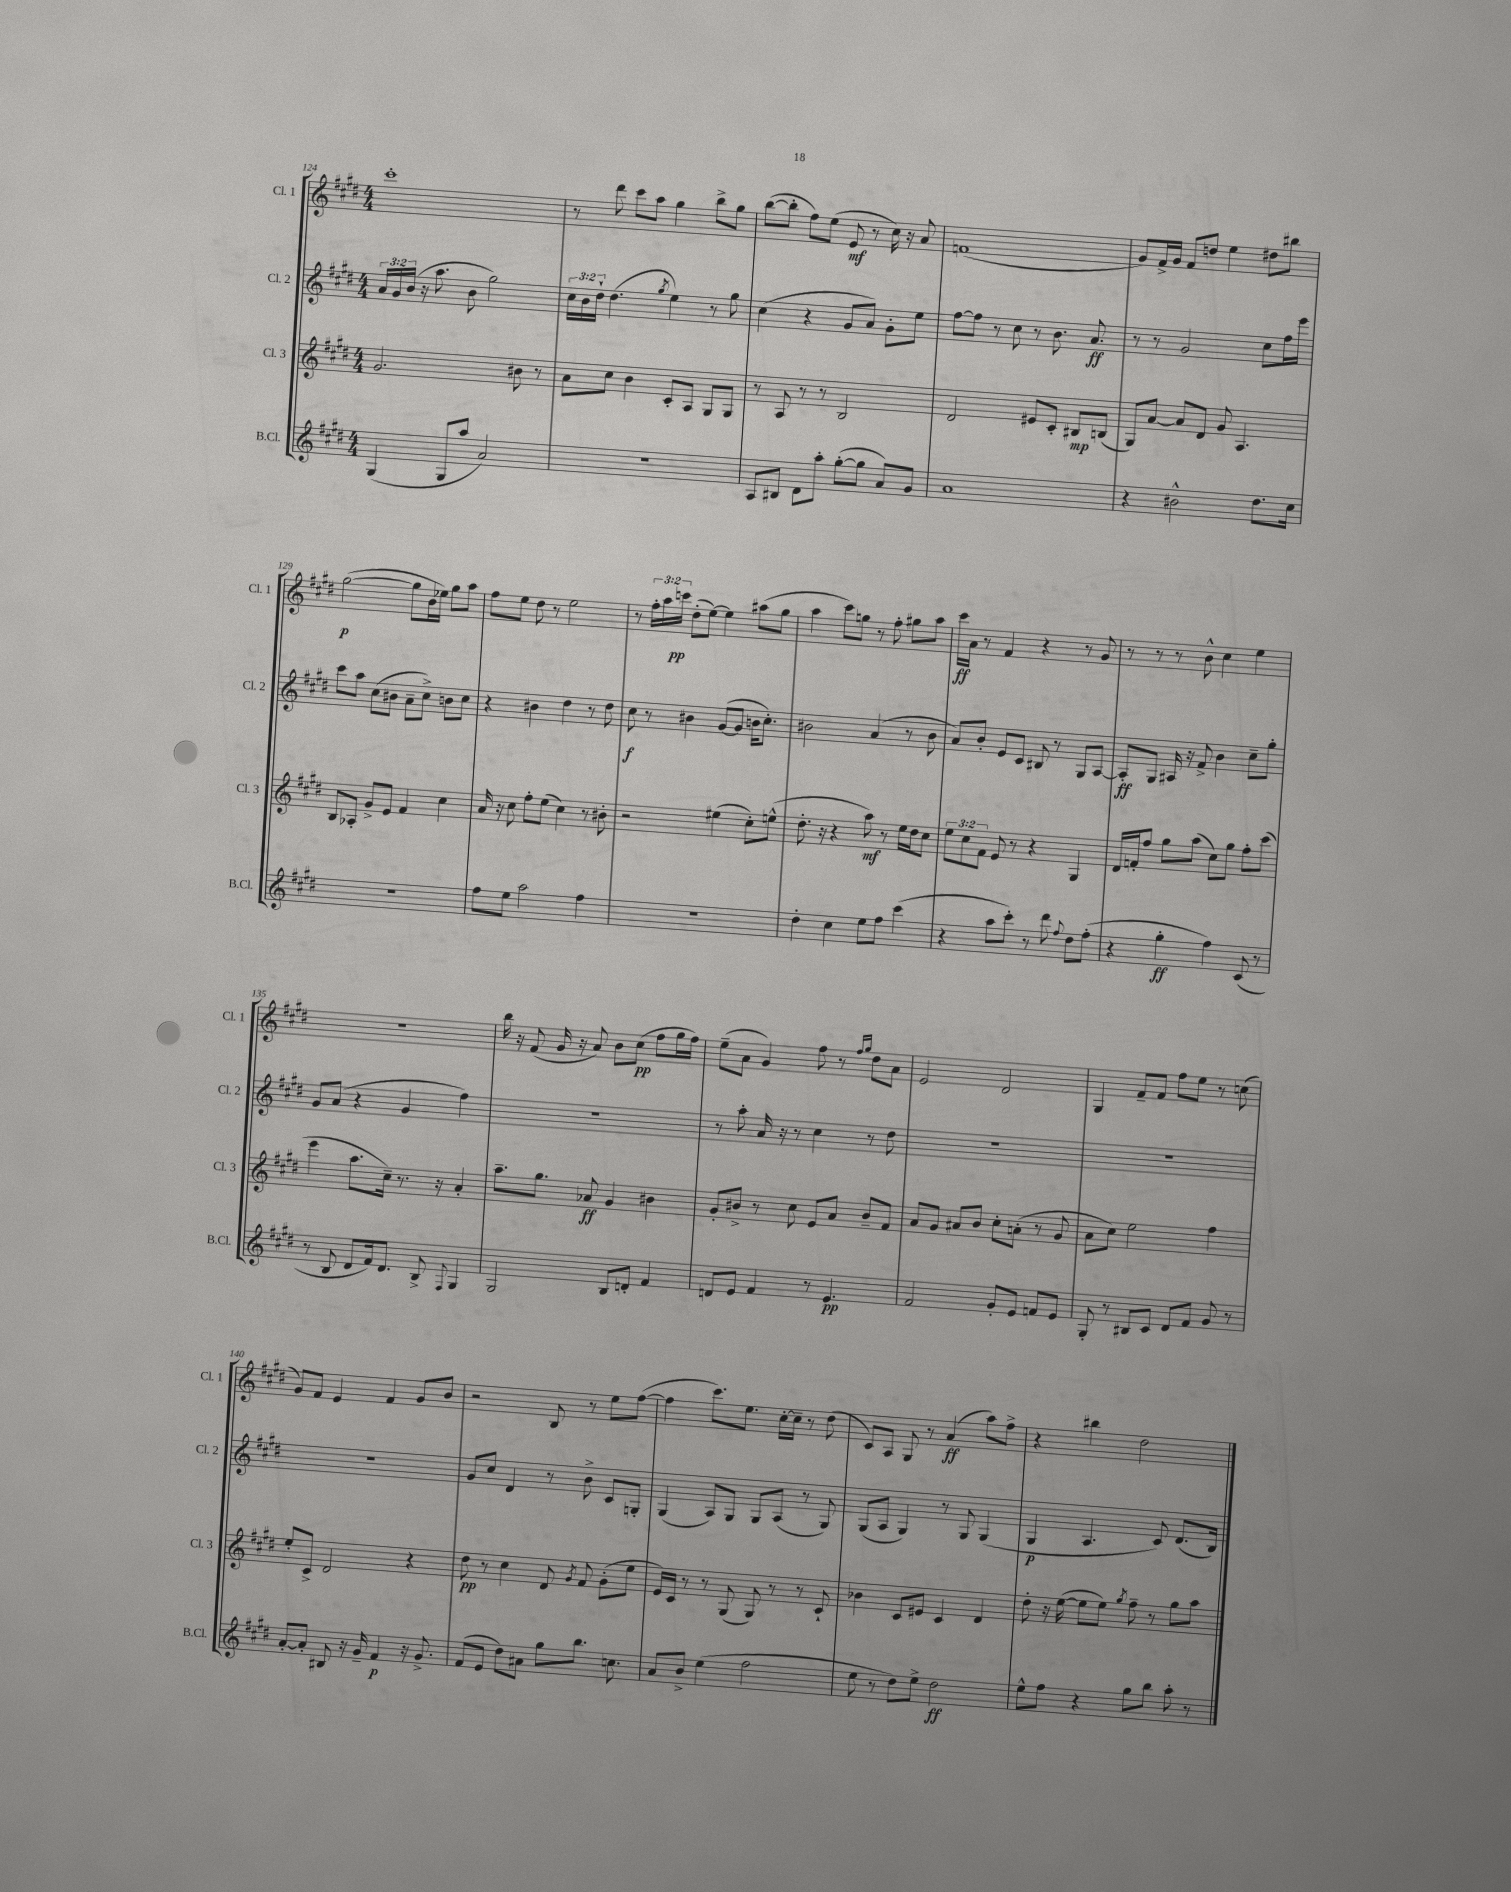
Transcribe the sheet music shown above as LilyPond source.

<<
\new StaffGroup <<
\new Staff = "s0" \with { instrumentName = "Cl. 1" shortInstrumentName = "Cl. 1" } {
    \clef treble \key e \major \numericTimeSignature \time 4/4 \override Staff.TupletNumber.text = #tuplet-number::calc-fraction-text
    \autoBeamOff cis'''1-. |
    r8 dis'''8 cis'''8[ a''8] gis''4 b''8[-> gis''8] |
    b''8[~( b''8]-. fis''8[) e''8]( e'8\mf r8 cis''16) r16 a'8 |
    f'1( |
    gis'8[) fis'16-> gis'16] fis'8[ d''8] e''4 dis''8[ bis''8] |
    gis''2~\p( gis''8[ b'16 ees''16]) gis''8[ a''8] |
    fis''8[ e''8] dis''8 r8 e''2 |
    r8 \tuplet 3/2 { fis''16[-. a''16 c'''16]\pp } dis''8[-.( e''8]~) e''4 ais''8[( gis''8] |
    a''4 cis'''8[) g''8] r8 fis''8-. gis''8[ a''8] |
    cis'''16[\ff a'16] r8 fis'4 r4 r8 gis'8 |
    r8 r8 r8 b'8-^ cis''4 e''4 |
    r1 |
    b''16 r16 fis'8( gis'16 r16 a'8) b'8[ cis''8]\pp( fis''8[ gis''16 fis''16]) |
    e''8[--( a'8] gis'4) fis''8 r8 \grace { fis''16[ gis''16] } dis''8[ a'8] |
    e'2 dis'2 |
    gis4 fis'8[-- fis'8] fis''8[ e''8] r8 c''8( |
    gis'8[) fis'8] e'4 fis'4 gis'8[ b'8] |
    r2 b8 r8 e''8[ fis''8]~( |
    fis''4 cis'''8.[) e''8.] cis''16[~-. cis''16]-- r8 dis''8( |
    cis'8[) a8] gis8 r8 a'4\ff( a''8[) fis''8]-> |
    r4 bis''4 dis''2 \bar "|." |
}
\new Staff = "s1" \with { instrumentName = "Cl. 2" shortInstrumentName = "Cl. 2" } {
    \clef treble \key e \major \numericTimeSignature \time 4/4 \override Staff.TupletNumber.text = #tuplet-number::calc-fraction-text
    \autoBeamOff \tuplet 3/2 { a'16[ gis'16 b'16]( } r16 a''8. b'8 gis''2) |
    \tuplet 3/2 { cis''16[ b'16 dis''16]-! } dis''4.( \acciaccatura { gis''8 } e''4) r8 gis''8 |
    cis''4( r4 gis'8[ a'8]) gis'8[-. e''8] |
    fis''8[~ fis''8] r8 cis''8 r8 b'8. a'8.\ff |
    r8 r8 gis'2 cis''8[ fis''16 e'''16] |
    cis'''8[ a''8] cis''8[( bis'8] a'8[-- cis''8]->) b'8[ cis''8] |
    r4 bis'4 dis''4 r8 dis''8 |
    cis''8\f r8 bis'4 gis'8[~( gis'8] b'16[ cis''8.]-.) |
    bis'2 a'4( r8 bis'8 |
    a'8[) b'8]-. e'8[ cis'8] bis8 r8 gis8[ a8]~ |
    a8[-.\ff gis8] ais16 r16 fis'8-> b'4 cis''8[-- gis''8]-. |
    gis'8[ a'8]( r4 gis'4 fis''4) |
    r1 |
    r8 a''8-. a'16 r16 r8 cis''4 r8 dis''8 |
    R1 |
    R1 |
    R1 |
    gis'8[ cis''8] dis'4 r8 b'8-> cis'8[ g8]-. |
    gis4( a8[) gis8] gis8[ a8]( r8 gis8) |
    gis8[( a8] gis4) r8 gis8 gis4( |
    gis4\p a4. cis'8) dis'8.[( b16]) \bar "|." |
}
\new Staff = "s2" \with { instrumentName = "Cl. 3" shortInstrumentName = "Cl. 3" } {
    \clef treble \key e \major \numericTimeSignature \time 4/4 \override Staff.TupletNumber.text = #tuplet-number::calc-fraction-text
    \autoBeamOff gis'2. bis'8 r8 |
    a'8[ cis''8] b'4 cis'8[-. a8] gis8[ gis8] |
    r8 a8 r8 r8 b2 |
    dis'2 eis'8[ cis'8]-. bis8[\mp b8]( |
    gis8[) a'8]~ a'8[ dis'8] gis'8 a4. |
    b8[ aes8]-. gis'8[-> e'8] fis'4 cis''4 |
    a'16 r16 cis''8 fis''8[-. e''8]( cis''4) r8 bis'8-. |
    r2 eis''4( cis''8[-.) e''8]-^( |
    dis''8.-. r16 r4 a''8\mf) r8 e''16[ dis''16 cis''8] |
    \tuplet 3/2 { e''8[ cis''8 fis'8] } e'8 r8 r4 gis4 |
    dis'16[ f'16-. fis''8] gis''8[ a''8]( cis''8[) gis''8] fis''8[-. cis'''8]( |
    e'''4 a''8.[ cis''16]--) r8. r16 a'4-. |
    a''8.[-- gis''8.] aes'8\ff gis'4 bis'4 |
    gis'8[-. bis'8]-> r8 cis''8 e'8[ a'8] bis'8[-- fis'8] |
    a'8[ gis'8] ais'8[ b'8] cis''8[-. a'8]-.( r8 gis'8 |
    a'8[ cis''8]) e''2 fis''4 |
    e''8[-. cis'8]-> dis'2 r4 |
    dis''8\pp r8 cis''4 dis'8 \acciaccatura { gis'8 } fis'8 gis'8[-.( e''8] |
    e'16[) cis'16] r8 r8 gis8( gis8) r8 r8 cis'8-! |
    bes'4 cis'8[ eis'8] cis'4 dis'4 |
    dis''8-. r16 e''16~( e''8[ e''8]) \acciaccatura { gis''8 } fis''8-- r8 gis''8[ a''8] \bar "|." |
}
\new Staff = "s3" \with { instrumentName = "B.Cl." shortInstrumentName = "B.Cl." } {
    \clef treble \key e \major \numericTimeSignature \time 4/4
    \autoBeamOff gis4( gis8[ a''8] a'2) |
    r1 |
    a8[ bis8] dis'8[ a''8]-. gis''8[~-.( gis''8] a'8[) gis'8] |
    a'1 |
    r4 bis'2-^ dis''8.[ cis''16] |
    R1 |
    fis''8[ e''8] a''2 fis''4 |
    R1 |
    dis''4-. cis''4 e''8[ fis''8] cis'''4( |
    r4 a''8[ cis'''8]-.) r8 dis'''8 \appoggiatura { fis''8 } dis''8[ fis''8]-.( |
    r4 gis''4-.\ff fis''4) cis'8( r8 |
    r8 b8 dis'8[ fis'16) dis'8.] b8-> \appoggiatura { fis8 } gis4 |
    gis2 b8[ d'8]-. fis'4 |
    d'8[ e'8] fis'4 r8 e'4.\pp |
    fis'2 gis'8[-. e'8] f'8[ e'8] |
    gis8-. r8 bis8[ cis'8] dis'8[ fis'8] gis'8 r8 |
    a'8[~-. a'8]-. bis8 r16 gis'16-- fis'4\p r16 gis'8.-> |
    fis'8[( e'8] dis''8[) ais'8] gis''8[ b''8.] c''8. |
    a'8[ b'8]-> e''4( fis''2 |
    e''8 r8 dis''8[) e''8]-> dis''2\ff |
    e''8[-^ fis''8] r4 gis''8[ b''8] a''8-. r8 \bar "|." |
}
>>
>>
\layout { \context { \Score currentBarNumber = #124 } }
